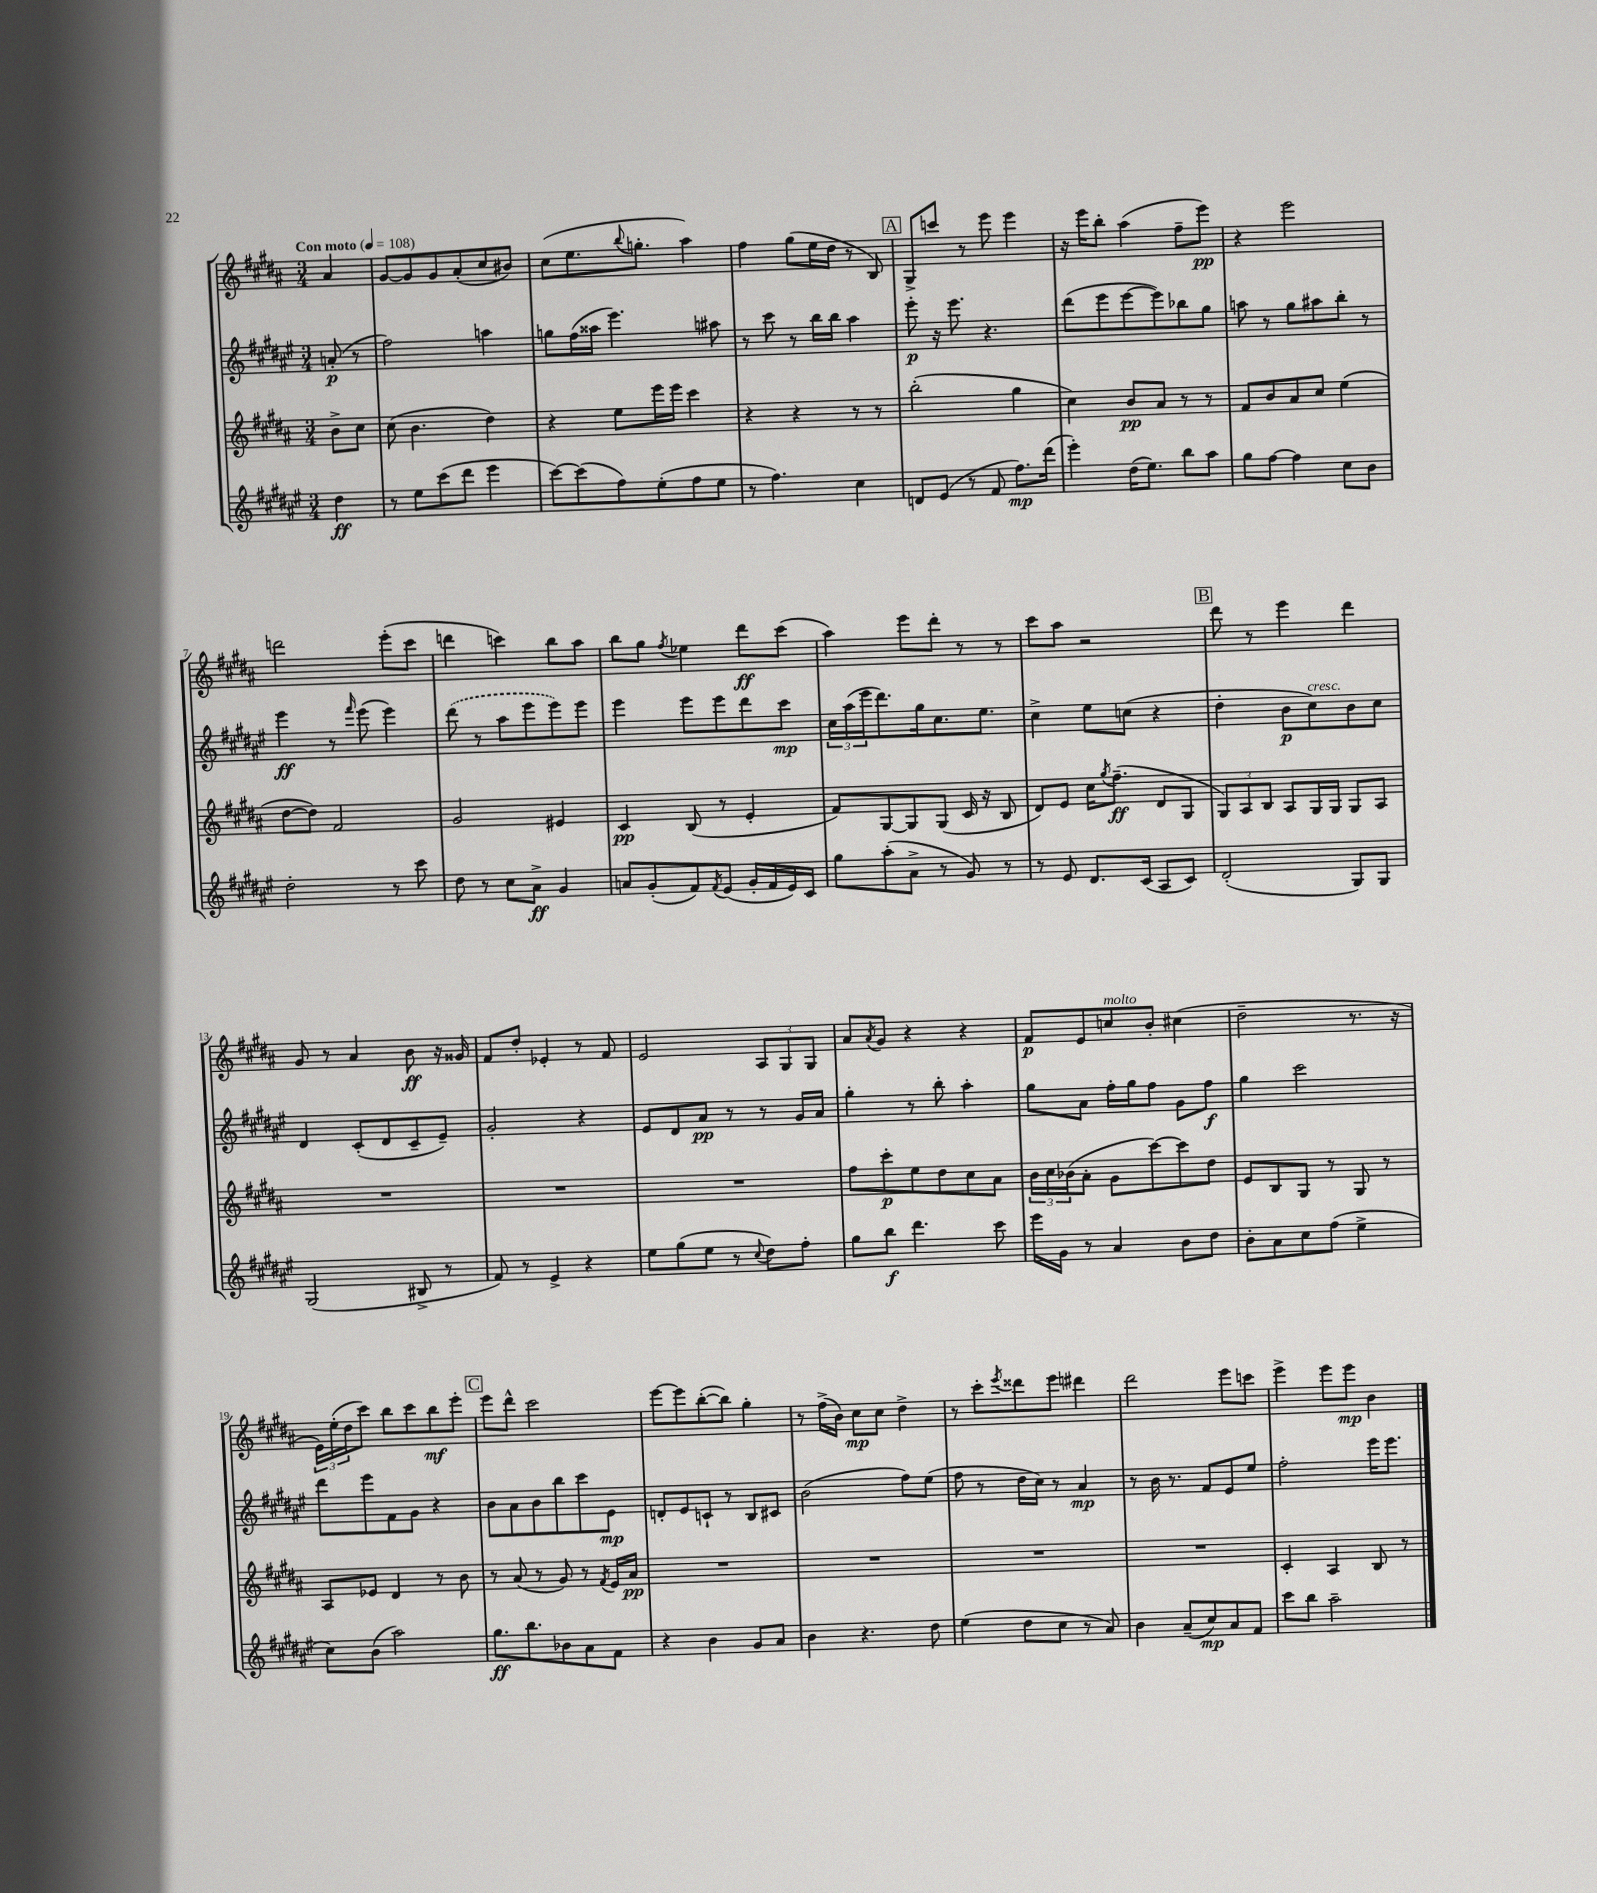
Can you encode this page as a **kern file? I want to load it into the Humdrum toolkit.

**kern	**kern	**kern	**kern
*staff4	*staff3	*staff2	*staff1
*clefG2	*clefG2	*clefG2	*clefG2
*k[f#c#g#d#a#e#]	*k[f#c#g#d#a#]	*k[f#c#g#d#a#e#]	*k[f#c#g#d#a#]
*M3/4	*M3/4	*M3/4	*M3/4
*MM108	*MM108	*MM108	*MM108
4dd#\	8b^\L	(8a'/	4a#/
.	8cc#\J	8r	.
=	=	=	=
8r	(8cc#\	2ff#\)	[8g#/L
8ee#\L	4.b\	.	8g#/]
(8ccc#\	.	.	8g#/
8ddd#\J	.	.	(8a#'/
4eee#\	4dd#\)	4aa\	8cc#/
.	.	.	8b#/J)
=	=	=	=
[8ccc#\L)	4r	8gg\L	(8cc#\L
(8ccc#\]	.	(16ff#\L	8.ee\
.	.	16aa##\JJ	.
8ff#\)	8ee\L	4.eee#\)	.
.	.	.	8qqbb/
.	.	.	8.gg'\J
(8ee#'\	16eee\L	.	.
.	16eee\JJ	.	.
8ff#\	4ccc#\	.	4aa#\)
8ee#\J	.	8aa#\	.
=	=	=	=
8r	4r	8r	4ff#\
4.ff#\)	.	8ccc#\	.
.	4r	8r	(8gg#\L
.	.	16bb\LL	16ee\L
.	.	16bb\JJ	16dd#\JJ
4cc#\	8r	4aa#\	8r
.	8r	.	8B/)
=	=	=	=
8d/L	(2bb'\	8eee#'\	8G#^/L
(8e#/J	.	16r	8ccc/J
.	.	8.eee#\	.
8r	.	.	8r
8f#/	.	4.r	8eee\
8.ff#\L)	4gg#\	.	4eee\
(16ddd#\Jk	.	.	.
=	=	=	=
4eee#'\)	4cc#\)	(8ddd#\L	16r
.	.	.	16eee\LK
.	.	8eee#\	8bb'\J
(16dd#\LK	8b/L	[8eee#\	(4aa#\
8.ee#\J)	.	.	.
.	8a#/J	8eee#\])	.
8bb\L	8r	8bb-\	8ff#~\L
8aa#\J	8r	8gg#\J	8eee\J)
=	=	=	=
8gg#\L	8f#/L	8aa\	4r
[8ff#\J	8b/	8r	.
4ff#\]	8a#/	8gg#\L	2eee\
.	8cc#/J	8aa#\	.
8cc#\L	(4ee\	8bb'\J	.
8b\J	.	8r	.
=	=	=	=
2dd#'\	[8dd#\L	4eee#\	2ddd\
.	8dd#\]J)	.	.
.	2f#/	8r	.
.	.	16qqfff#/	.
.	.	(8eee#\	.
8r	.	4eee#\)	(8eee'\L
8ccc#\	.	.	8ccc#\J
=	=	=	=
8dd#\	2g#/	(8ddd#\	4ddd\
8r	.	8r	.
8cc#\L	.	8aa#\L	4ccc\)
8a#^\J	.	8eee#\	.
4g#/	4e#/	8eee#\)	8bb\L
.	.	8eee#\J	8aa#\J
=	=	=	=
8a/L	4c#/	4eee#\	8bb\L
(8g#'/	.	.	8gg#\J
.	.	.	8qff#/
8f#/)	(8B/	8eee#\L	4ee-\
8qf#/	.	.	.
(8e#/J	8r	8eee#\	.
16g#'/LL	4e'/	8ddd#\	8ddd#\L
16f#/	.	.	.
16e#/)	.	8ccc#\J	(8ccc#\J
16c#/JJ	.	.	.
=	=	=	=
8gg#\L	8f#/L)	24cc#\LL	4aa#\)
.	.	(24aa#\	.
.	.	24eee#\J	.
(8aa#'\	[8G#/	8.ddd#\)	.
8a#^\J	8G#/]	.	8eee\L
.	.	16gg#\k	.
8r	(8G#/J	8.cc#\	8ddd#'\J
8g#/)	16c#/	.	8r
.	16r	8.ee#\J	.
8r	8B/	.	8r
=	=	=	=
8r	8d#/L)	4cc#^\	8ccc#\L
8e#/	8e/J	.	8aa#\J
8.d#/L	16cc#\LK	8ee#\L	2r
.	8qgg#/	.	.
.	(8.ff#~\J	.	.
.	.	(8cc\J	.
(16c#/Jk	.	.	.
8A#/L	8d#/L	4r	.
8c#/J)	8G#/J	.	.
=	=	=	=
(2d#'/	12G#/L)	4dd#'\	8ddd#\
.	12A#/	.	.
.	.	.	8r
.	12B/J	.	.
.	8A#/L	8b\L	4eee\
.	16G#/L	8cc#\)	.
.	16G#/JJ	.	.
8G#/L)	8G#/L	8b\	4ddd#\
8G#/J	8A#/J	8cc#\J	.
=	=	=	=
(2G#/	2.r	4d#/	8g#/
.	.	.	8r
.	.	(8c#'/L	4a#/
.	.	8d#/	.
8B#^/	.	8c#~/	8b\
8r	.	8e#~/J)	16r
.	.	.	16g##/
=	=	=	=
8f#/)	2.r	2g#'/	8f#/L
8r	.	.	8dd#'/J
4e#^/	.	.	4e-'/
4r	.	4r	8r
.	.	.	8f#/
=	=	=	=
8ee#\L	2.r	8e#/L	2e/
(8gg#\	.	8d#/	.
8ee#\J	.	8a#/J	.
8r	.	8r	.
8qqcc#/	.	.	.
8dd#\L)	.	8r	12A#/L
.	.	.	12G#/
8ff#'\J	.	16g#/LL	.
.	.	.	12G#/J
.	.	16a#/JJ	.
=	=	=	=
8gg#\L	8ff#\L	4gg#'\	8a#/L
.	.	.	8qa#/
8bb\J	8ccc#'\	.	8g#/J
4.ddd#\	8ee\	8r	4r
.	8dd#\	8bb'\	.
.	8cc#\	4aa#'\	4r
8ccc#\	8a#\J	.	.
=	=	=	=
16eee#\LL	24b\LL	8gg#\L	8f#/L
.	24cc#\	.	.
16g#\JJ	.	.	.
.	(24b-\J	.	.
8r	8a#'\J	8a#\J	8e/
4a#/	8g#\L	16ff#'\LL	8cc/
.	.	16gg#\J	.
.	[8ccc#\)	8ff#\J	8b'/J
8b\L	8ccc#\]	8g#\L	(4cc#\
8dd#\J	8dd#\J	8ff#\J	.
=	=	=	=
8b'\L	8e/L	4gg#\	2dd#~\
8a#\	8B/	.	.
8cc#\	8G#/J	2ccc#\	.
(8ff#\J	8r	.	.
4ee#^\	8G#/	.	8.r
.	8r	.	.
.	.	.	16r
=	=	=	=
8cc#\L)	8A#/L	8ddd#\L	24e\LL)
.	.	.	(24ee'\
.	.	.	24dd#\J
(8b\J	8e-/J	8eee#\	8ccc#\J)
2aa#\)	4d#/	8f#\	8bb\L
.	.	8g#\J	8ccc#\
.	8r	4r	8bb\
.	8b\	.	8eee'\J
=	=	=	=
8.gg#\L	8r	8b\L	8eee\L
.	(8a#/	8a#\	8ddd#^^\J
8.bb\	.	.	.
.	8r	8b\	2ccc#\
8b-\	8g#/)	8bb\	.
8a#\	8r	8ccc#\	.
.	8qf#/	.	.
8f#\J	16e/LL	8e#\J	.
.	16a#/JJ	.	.
=	=	=	=
4r	2.r	8d'/L	[8eee\L
.	.	8e#/	8eee\]
4b\	.	8c`/J	([8bb'\
.	.	8r	8bb\]J)
8g#/L	.	8B/L	4gg#'\
8a#/J	.	8c#/J	.
=	=	=	=
4b\	2.r	(2b\	8r
.	.	.	(16ff#^\LL
.	.	.	16b\JJ)
4.r	.	.	8cc#\L
.	.	.	8cc#\J
.	.	8ff#\L)	4dd#^\
8dd#\	.	(8ee#\J	.
=	=	=	=
(4ee#\	2.r	8ff#\	8r
.	.	8r	8ccc#'\L
.	.	.	8qeee/
8dd#\L	.	16dd#\LL	8ddd##\
.	.	16cc#\JJ)	.
8cc#\J	.	8r	8eee\J
8r	.	4a#/	4ddd#\
8a#/)	.	.	.
=	=	=	=
4b\	2.r	8r	2ddd#\
.	.	16b\	.
.	.	8.r	.
(8a#~/L	.	.	.
8cc#/)	.	8f#/L	.
8a#/	.	8e#/	8eee\L
8f#/J	.	8ee#/J	8ccc\J
=	=	=	=
8ccc#\L	4c#'/	2ff#'\	4eee^\
8bb\J	.	.	.
2aa#~\	4A#/	.	8eee\L
.	.	.	8eee\J
.	8B/	16eee#\LK	4b\
.	.	8.eee#\J	.
.	8r	.	.
==	==	==	==
*-	*-	*-	*-
